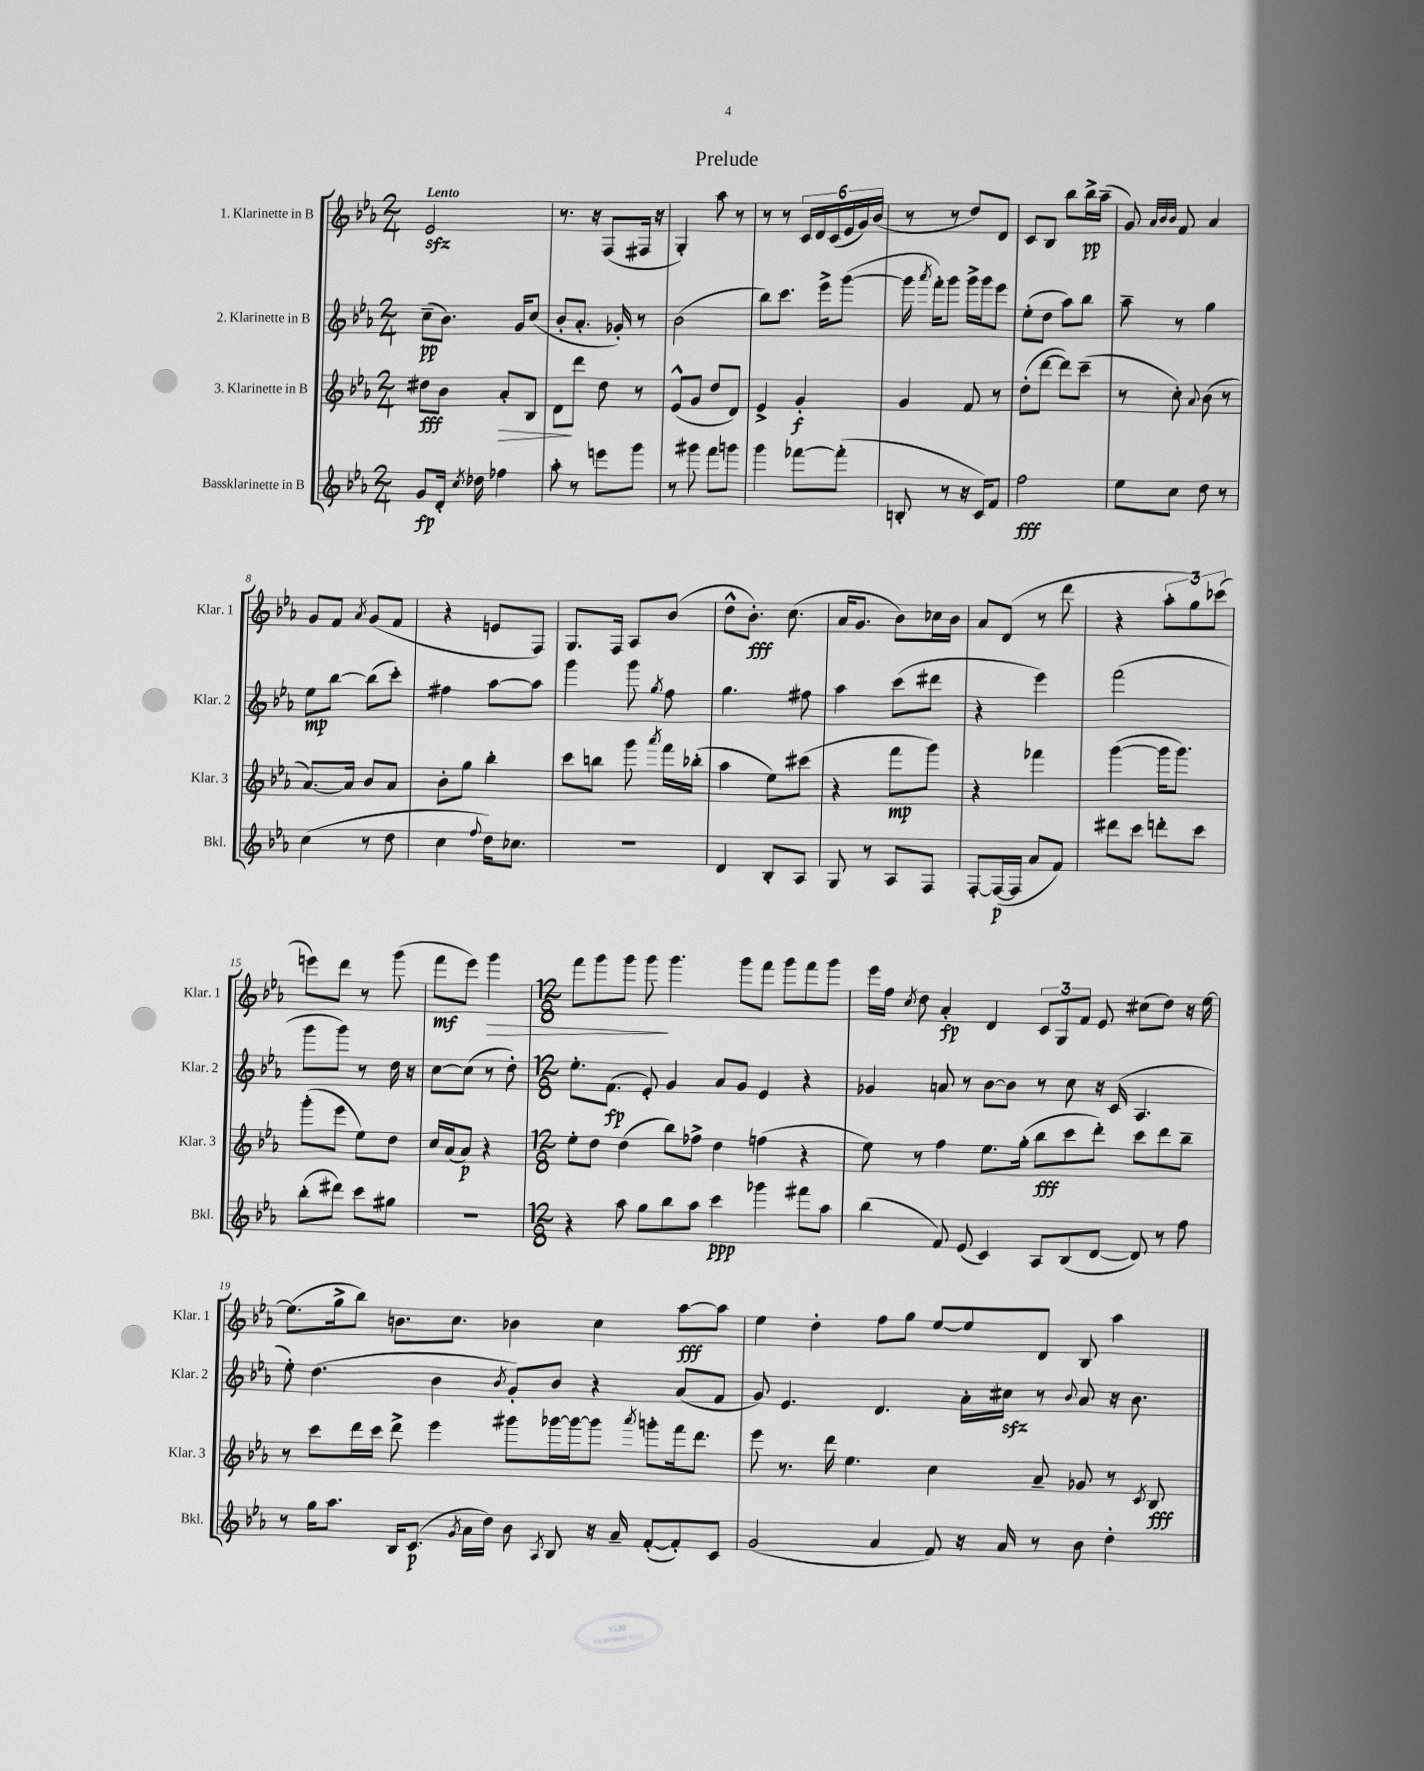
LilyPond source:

\header { title = "Prelude" }
<<
\new StaffGroup <<
\new Staff = "s0" \with { instrumentName = "1. Klarinette in B" shortInstrumentName = "Klar. 1" } {
    \clef treble \key ees \major \numericTimeSignature \time 2/4 \tempo "Lento"
    \autoBeamOff ees'2\sfz |
    r8. r16 f8[( fis16] r16 |
    g4-.) aes''8 r8 |
    r8 r8 \tuplet 6/4 { c'16[ d'16 c'16( ees'16 g'16) bes'16]( } |
    r8 r8 d''8[) d'8] |
    c'8[ bes8] bes''8[ bes''16->\pp aes''16]--( |
    g'8) \grace { aes'32[ bes'32 bes'32] } f'8 aes'4 |
    g'8[ f'8] \acciaccatura { aes'8 } g'8[( f'8] |
    r4 e'8[ f8]) |
    g8.[ f16] aes8[ bes'8]( |
    d''8[-^ bes'8.]-.\fff) c''8.( |
    aes'16[ g'8.] bes'8[) ces''16 bes'16] |
    aes'8[ d'8]( r8 d'''8 |
    r4 \tuplet 3/2 { aes''8[-. g''8) ces'''8]( } |
    e'''8[) d'''8] r8 g'''8( |
    f'''8[\mf ees'''8]) g'''4\> |
    \numericTimeSignature \time 12/8 f'''8[ g'''8 g'''8] g'''8\! g'''4. g'''8[ f'''8] g'''8[ f'''8 g'''8] |
    ees'''16[ f''16] \acciaccatura { c''8 } d''8 aes'4-.\fp d'4 \tuplet 3/2 { c'8[ g8 f'8] } ees'8 cis''8[( d''8]) r16 ees''16~ |
    ees''8.[( g''16-> bes''8]) b'8.[ c''8.] bes'4 c''4 aes''8[~\fff aes''8] |
    ees''4 d''4-. f''8[ g''8] ees''8[~ ees''8 d'8] bes8 aes''4 \bar "|." |
}
\new Staff = "s1" \with { instrumentName = "2. Klarinette in B" shortInstrumentName = "Klar. 2" } {
    \clef treble \key ees \major \numericTimeSignature \time 2/4
    \autoBeamOff c''8[--\pp( bes'8.]) g'16[ c''8]( |
    bes'8[-. aes'8.]-. ges'16-.) r8 |
    bes'2( |
    bes''8[) c'''8.] ees'''16[-> g'''8]~( |
    g'''16 \acciaccatura { aes'''8 } f'''16[-.) g'''8] g'''16[-> g'''16 ees'''8] |
    ees''8[-.( d''8] aes''8[) bes''8] |
    aes''8-- r8 g''4 |
    ees''8[\mp bes''8]~ bes''8[( c'''8]-.) |
    fis''4 aes''8[~ aes''8] |
    g'''4 g'''8 \acciaccatura { g''8 } f''8 |
    g''4. fis''8 |
    aes''4 c'''8[( dis'''8] |
    r4 ees'''4) |
    f'''2( |
    g'''8[ g'''8]) r8 d''16 r16 |
    c''8[~ c''8]( r8 d''8-.) |
    \numericTimeSignature \time 12/8 ees''8.[-. f'8.]\fp( ees'8-.) g'4 aes'8[ g'8] ees'4 r4 |
    ges'4 a'8 r8 bes'8[~ bes'8] r8 c''8 r16 c'16( aes4. |
    ees''8-.) d''4.( bes'4 \acciaccatura { bes'8 } g'8[-.) bes'8] r4 aes'8[( f'8] |
    g'8) ees'4. d'4. aes'16[-. cis''16]\sfz r8 \appoggiatura { bes'8 } aes'8 r16 bes'8. \bar "|." |
}
\new Staff = "s2" \with { instrumentName = "3. Klarinette in B" shortInstrumentName = "Klar. 3" } {
    \clef treble \key ees \major \numericTimeSignature \time 2/4
    \autoBeamOff dis''8[\fff bes'8] aes'8[-.\> bes8] |
    d'8[\! d'''8] d''8 r8 |
    ees'8[-^( g'8] d''8[ d'8]) |
    ees'4-> g'4-.\f |
    g'4 f'8 r8 |
    d''8[-.( d'''8]~ d'''8[) c'''8]--( |
    r8 c''8-.) \appoggiatura { aes'8 } bes'8( r8 |
    aes'8.[~) aes'16] bes'8[ aes'8] |
    bes'8[-. g''8] bes''4-. |
    c'''8[ b''8] g'''8 \acciaccatura { aes'''8 } f'''16[ bes''16]-.( |
    aes''4 ees''8[) cis'''8]( |
    r4 f'''8[\mp g'''8]) |
    r4 fes'''4 |
    g'''4~( g'''16[ g'''8.]) |
    g'''8[-.( ees'''8] ees''8[) d''8] |
    c''16[ aes'16( aes'8]\p) r4 |
    \numericTimeSignature \time 12/8 ees''8[-. d''8] d''4( bes''8[) fes''8]-> d''4 f''4( r4 |
    ees''8) r8 f''4 ees''8.[ g''16]-.( bes''8[\fff c'''8 d'''8]-.) c'''8[ d'''8 bes''8]-- |
    r8 c'''8[ d'''16 c'''16] d'''8-> ees'''4 gis'''8[ ges'''16~ ges'''16~ ges'''8] \acciaccatura { aes'''8 } g'''8[-. f'''16 d'''8.] |
    ees'''8 r8. d'''16 ees''4. c''4 aes'8-- ges'8 r8 \acciaccatura { c'8 } bes8\fff \bar "|." |
}
\new Staff = "s3" \with { instrumentName = "Bassklarinette in B" shortInstrumentName = "Bkl." } {
    \clef treble \key ees \major \numericTimeSignature \time 2/4
    \autoBeamOff g'8[\fp d'16]-. \acciaccatura { c''8 } des''16 fes''4 |
    aes''8-. r8 e'''8[ g'''8] |
    r8 gis'''8 f'''8[ g'''8] |
    g'''4 fes'''8[~ fes'''8]-.( |
    b8-. r8 r16 c'16[) f'8] |
    f''2\fff |
    ees''8[ c''8] d''8 r8 |
    c''4( r8 d''8 |
    c''4 \appoggiatura { f''8 } d''16[) ces''8.] |
    r2 |
    d'4 bes8[-. aes8] |
    g8 r8 aes8[ f8] |
    f8[~-. f16~\p( f16] aes'8[ f'8]) |
    dis'''8[ c'''8] d'''8[-. c'''8] |
    bes''8[-.( dis'''8]) c'''8[ gis''8] |
    R2 |
    \numericTimeSignature \time 12/8 r4 aes''8 g''8[ bes''8 aes''8] c'''4\ppp ges'''4 fis'''8[ aes''8] |
    bes''4( f'8) ees'8( c'4) aes8[ bes8( d'8]~ d'8) r8 f''8 |
    r8 g''16[ aes''8.] bes16[ c'8.]\p( \acciaccatura { g'8 } aes'16[ d''16]) bes'8 \acciaccatura { aes8 } bes8 r16 aes'16-- f'8[~-.( f'8-.) c'8] |
    g'2( aes'4 f'8) r16 aes'16 r8 bes'8 d''4-. \bar "|." |
}
>>
>>
